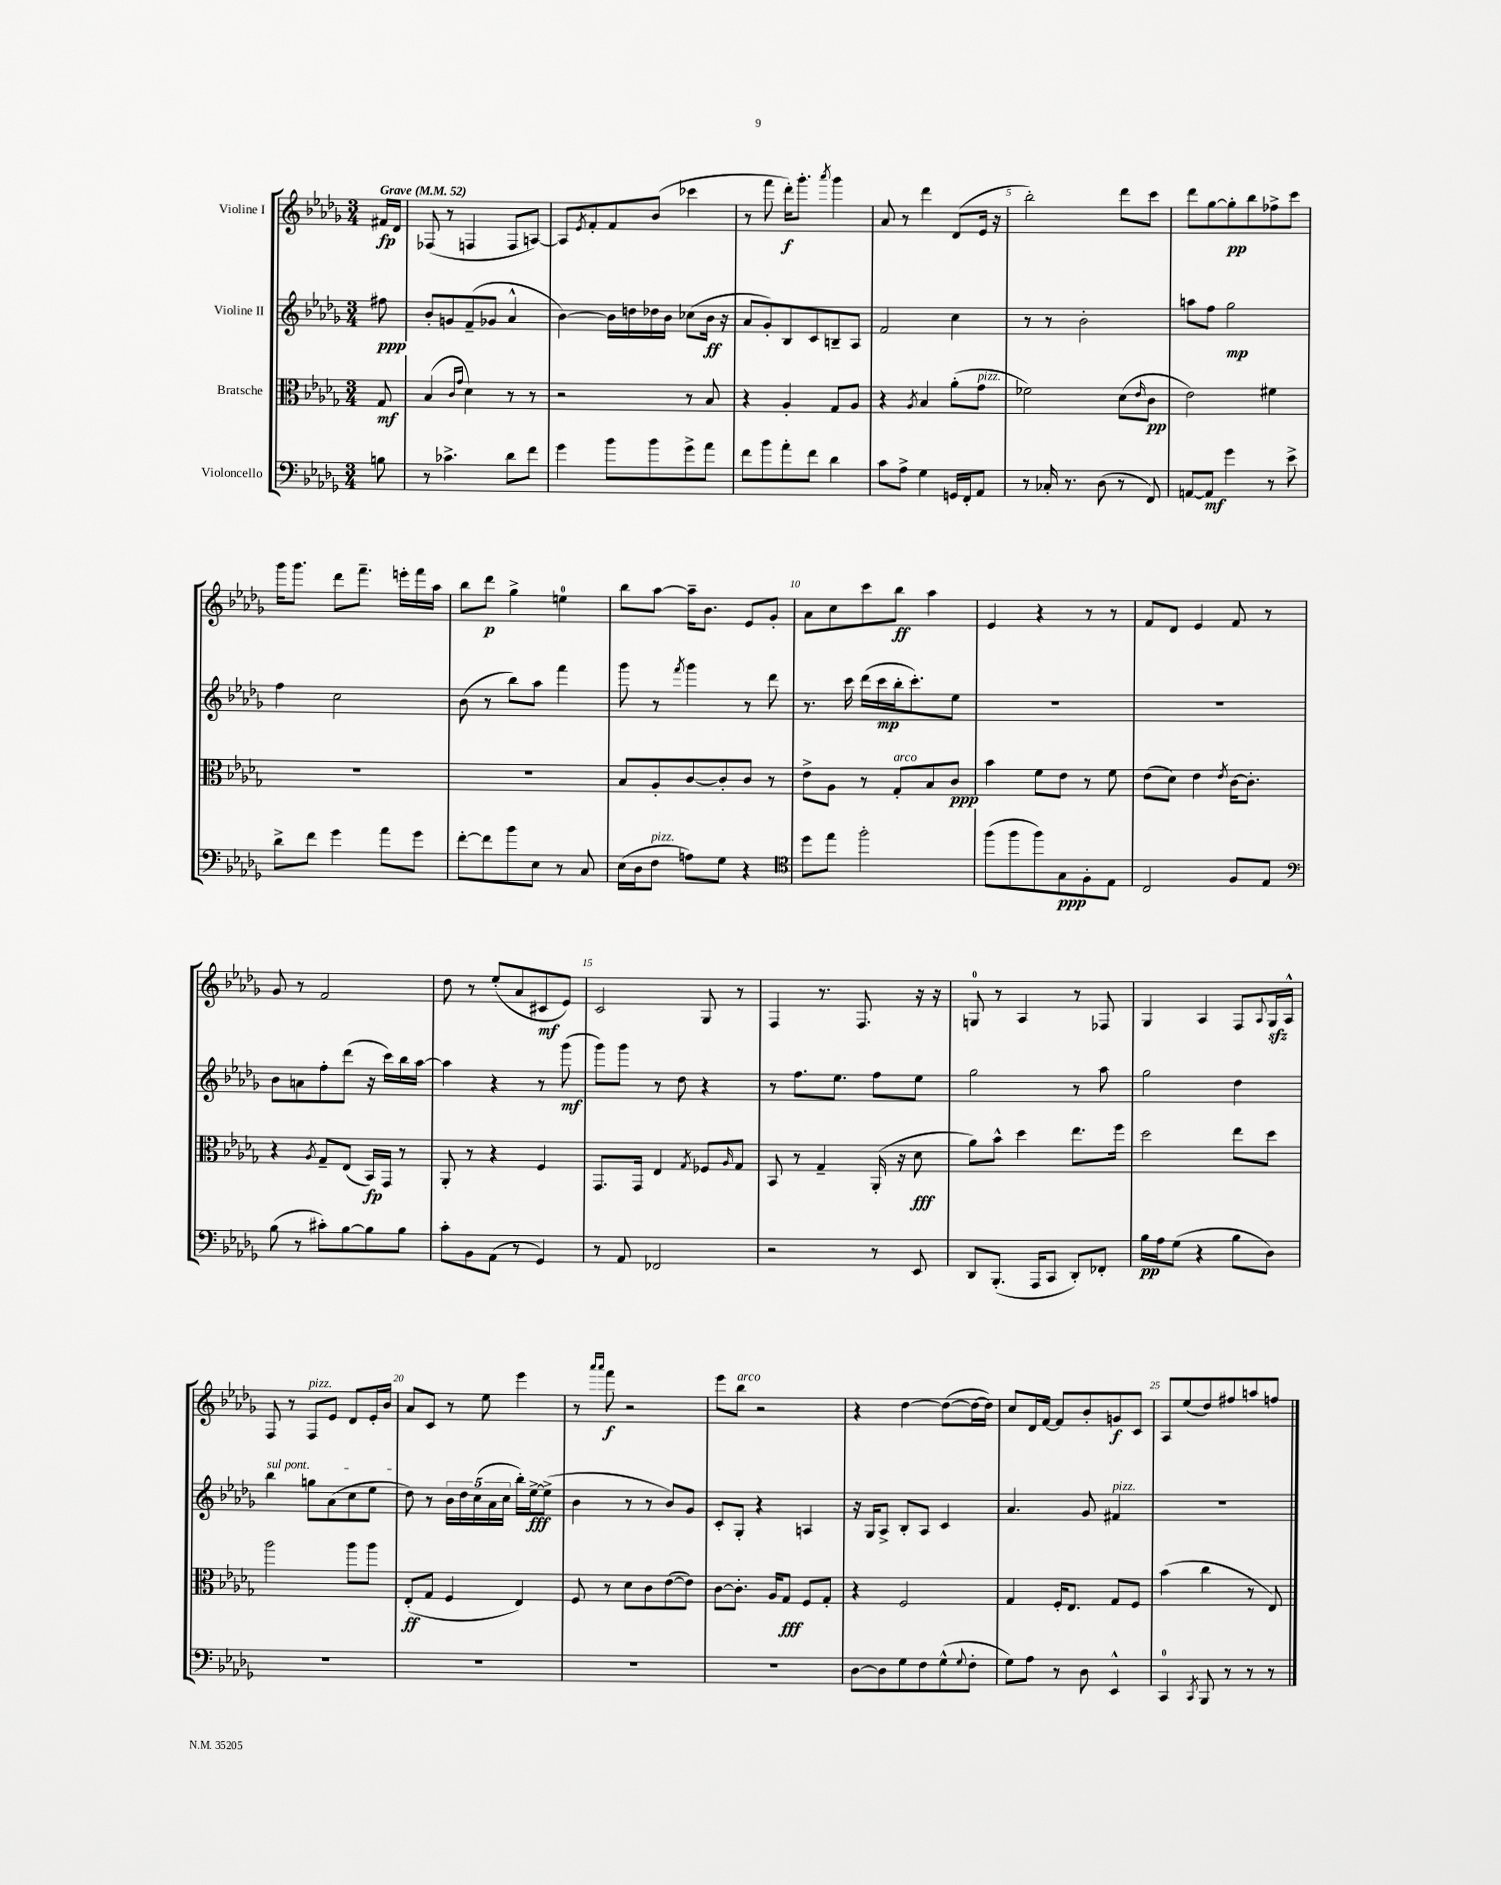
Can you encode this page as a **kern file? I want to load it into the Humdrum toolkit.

**kern	**dynam	**kern	**dynam	**kern	**dynam	**kern	**dynam
*part4	*part4	*part3	*part3	*part2	*part2	*part1	*part1
*staff4	*staff4	*staff3	*staff3	*staff2	*staff2	*staff1	*staff1
*I"Violoncello	*	*I"Bratsche	*	*I"Violine II	*	*I"Violine I	*
*clefF4	*	*clefC3	*	*clefG2	*	*clefG2	*
*k[b-e-a-d-g-]	*	*k[b-e-a-d-g-]	*	*k[b-e-a-d-g-]	*	*k[b-e-a-d-g-]	*
*M3/4	*	*M3/4	*	*M3/4	*	*M3/4	*
*MM52	*	*MM52	*	*MM52	*	*MM52	*
=	=	=	=	=	=	=	=
!	!	!	!	!	!	!LO:TX:a:B:t=Grave	!
8Bn\	.	8G-/	mf	8ff#X\	ppp	16f#X/LL	fp
.	.	.	.	.	.	16d-/JJ	.
=1	=1	=1	=1	=1	=1	=1	=1
8r	.	(4B-/	.	8b-'/L	.	(8F-X/	.
4.c-X^\	.	.	.	8gn/	.	8r	.
.	.	16qqc/LL	.	.	.	.	.
.	.	16qqg-/JJ	.	.	.	.	.
.	.	4d-\)	.	(8f~/	.	4Fn/	.
.	.	.	.	8g-X/J	.	.	.
8d-\L	.	8r	.	4a-^^/	.	8F/L	.
8f\J	.	8r	.	.	.	[8An/J)	.
=2	=2	=2	=2	=2	=2	=2	=2
4g-\	.	2r	.	[4b-\)	.	8A/L]	.
.	.	.	.	.	.	8qe-/	.
.	.	.	.	.	.	8f'/	.
8b-\L	.	.	.	16b-\LL]	.	8f/	.
.	.	.	.	16ddn\	.	.	.
8b-\	.	.	.	16dd-X\	.	(8b-/J	.
.	.	.	.	16b-\JJ	.	.	.
8g-^\	.	8r	.	(8cc-X\L	.	4ccc-X\	.
8a-\J	.	8B-/	.	16b-\Jk	ff	.	.
.	.	.	.	16r	.	.	.
=3	=3	=3	=3	=3	=3	=3	=3
8f\L	.	4r	.	8a-/L	.	8r	.
8b-\	.	.	.	8g-'/)	.	8fff\	.
8a-'\	.	4A-'/	.	8B-/	.	16ddd-'\KL)	f
.	.	.	.	.	.	8.ggg-'\J	.
8f\J	.	.	.	8c/	.	.	.
.	.	.	.	.	.	8qaaa-/	.
4d-\	.	8G-/L	.	8Bn~/	.	4ggg-\	.
.	.	8A-/J	.	8A-/J	.	.	.
=4	=4	=4	=4	=4	=4	=4	=4
8c\L	.	4r	.	2f/	.	8a-/	.
8A-^\J	.	.	.	.	.	8r	.
.	.	8qA-/	.	.	.	.	.
4G-\	.	4B-/	.	.	.	4ddd-\	.
16GGn/LL	.	(8a-'\L	.	4cc\	.	(8d-/L	.
16FF'/J	.	.	.	.	.	.	.
!	!	!LO:TX:a:i:t=pizz.	!	!	!	!	!
8AA-/J	.	8g-\J	.	.	.	16e-/Jk	.
.	.	.	.	.	.	16r	.
=5	=5	=5	=5	=5	=5	=5	=5
8r	.	2f-X\)	.	8r	.	2bb-'\)	.
16C-X'/	.	.	.	8r	.	.	.
8.r	.	.	.	.	.	.	.
.	.	.	.	2b-'\	.	.	.
(8D-\	.	.	.	.	.	.	.
8r	.	(8d-\L	.	.	.	8ddd-\L	.
.	.	16qqe-/	.	.	.	.	.
8FF/)	.	8c\J	pp	.	.	8ccc\J	.
=6	=6	=6	=6	=6	=6	=6	=6
[8AAn/L	.	2e-\)	.	8aan\L	.	8ddd-\L	.
8AA/J]	mf	.	.	8ff\J	.	[8gg-\	.
4g-\	.	.	.	2gg-\	mp	8gg-'\]	pp
.	.	.	.	.	.	8bb-\	.
8r	.	4f#X\	.	.	.	8ff-X^\	.
8e-^\	.	.	.	.	.	8ccc\J	.
!!LO:LB:g=z
=7	=7	=7	=7	=7	=7	=7	=7
8d-^\L	.	2.r	.	4ff\	.	16ggg-\KL	.
.	.	.	.	.	.	8.ggg-\J	.
8f\J	.	.	.	.	.	.	.
4g-\	.	.	.	2cc\	.	8ddd-\L	.
.	.	.	.	.	.	8.fff~\J	.
8a-\L	.	.	.	.	.	.	.
.	.	.	.	.	.	16eeen'\LL	.
8g-\J	.	.	.	.	.	16fff\	.
.	.	.	.	.	.	16aa-\JJ	.
=8	=8	=8	=8	=8	=8	=8	=8
[8f'\L	.	2.r	.	(8b-\	.	8bb-\L	.
8f\]	.	.	.	8r	.	8ddd-\J	p
8b-\	.	.	.	8bb-\L)	.	4gg-^\	.
8E-\J	.	.	.	8aa-\J	.	.	.
8r	.	.	.	4fff\	.	4een\	.
8C/	.	.	.	.	.	.	.
=9	=9	=9	=9	=9	=9	=9	=9
(16E-\LL	.	8B-/L	.	8ggg-\	.	8bb-\L	.
16D-\J	.	.	.	.	.	.	.
!LO:TX:a:i:t=pizz.	!	!	!	!	!	!	!
8F\J	.	8A-'/	.	8r	.	[8aa-\J	.
.	.	.	.	8qfff/	.	.	.
8An\L)	.	[8c/	.	4ggg-\	.	16aa-~\KL]	.
.	.	.	.	.	.	8.b-\J	.
8G-\J	.	8c'/]	.	.	.	.	.
4r	.	8c/J	.	8r	.	8e-/L	.
.	.	8r	.	8ddd-\	.	8g-'/J	.
=10	=10	=10	=10	=10	=10	=10	=10
*clefC4	*	*	*	*	*	*	*
8dd-\L	.	8e-^\L	.	8.r	.	8a-\L	.
8ee-\J	.	8A-\J	.	.	.	8cc\	.
.	.	.	.	16ccc\	.	.	.
2ff'\	.	8r	.	(16ddd-\LL	.	8ccc\	.
.	.	.	.	16ccc\	mp	.	.
!	!	!LO:TX:a:i:t=arco	!	!	!	!	!
.	.	8G-'/L	.	16bb-'\J	.	8bb-\J	ff
.	.	.	.	8.ccc'\)	.	.	.
.	.	8B-/	.	.	.	4aa-\	.
.	.	8c/J	ppp	8ee-\J	.	.	.
=11	=11	=11	=11	=11	=11	=11	=11
(8ff\L	.	4b-\	.	2.r	.	4e-/	.
8ff\	.	.	.	.	.	.	.
8ff\)	.	8f\L	.	.	.	4r	.
8G-\	ppp	8e-\J	.	.	.	.	.
8F'\	.	8r	.	.	.	8r	.
8E-\J	.	8f\	.	.	.	8r	.
=12	=12	=12	=12	=12	=12	=12	=12
2C/	.	(8e-\L	.	2.r	.	8f/L	.
.	.	8d-\J)	.	.	.	8d-/J	.
.	.	4e-\	.	.	.	4e-/	.
.	.	8qe-/	.	.	.	.	.
8F/L	.	[16c\KL	.	.	.	8f/	.
.	.	8.c'\J]	.	.	.	.	.
8E-/J	.	.	.	.	.	8r	.
!!LO:LB:g=z
=13	=13	=13	=13	=13	=13	=13	=13
*clefF4	*	*	*	*	*	*	*
(8B-\	.	4r	.	8b-\L	.	8g-/	.
8r	.	.	.	8an\	.	8r	.
.	.	8qA-/	.	.	.	.	.
8c#X'\L)	.	8G-~/L	.	8ff'\	.	2f/	.
[8B-\	.	(8E-/J	.	(8ddd-\J	.	.	.
8B-\]	.	16BB-/LL)	fp	16r	.	.	.
.	.	16GG-/JJ	.	16ccc\LL)	.	.	.
8B-\J	.	8r	.	16bb-\	.	.	.
.	.	.	.	[16aa-\JJ	.	.	.
=14	=14	=14	=14	=14	=14	=14	=14
8c'\L	.	8AA-'/	.	4aa-\]	.	8dd-\	.
8BB-\	.	8r	.	.	.	8r	.
(8AA-\J	.	4r	.	4r	.	(8ee-'/L	.
8r	.	.	.	.	.	8a-/	.
4GG-/)	.	4F/	.	8r	.	8c#X/	mf
.	.	.	.	(8ggg-\	mf	8e-/J)	.
=15	=15	=15	=15	=15	=15	=15	=15
8r	.	8.GG-/L	.	8ggg-\L)	.	2c/	.
8AA-/	.	.	.	8ggg-\J	.	.	.
.	.	16GG-/Jk	.	.	.	.	.
2FF-X/	.	4E-/	.	8r	.	.	.
.	.	.	.	8dd-\	.	.	.
.	.	8qG-/	.	.	.	.	.
.	.	8F-X/L	.	4r	.	8G-/	.
.	.	16qqA-/	.	.	.	.	.
.	.	8G-/J	.	.	.	8r	.
=16	=16	=16	=16	=16	=16	=16	=16
2r	.	8BB-/	.	8r	.	4F/	.
.	.	8r	.	8.ff\L	.	.	.
.	.	4G-~/	.	.	.	8.r	.
.	.	.	.	8.ee-\J	.	.	.
.	.	.	.	.	.	8.F/	.
8r	.	(16AA-'/	.	8ff\L	.	.	.
.	.	16r	.	.	.	.	.
8EE-/	.	8d-\	fff	8ee-\J	.	16r	.
.	.	.	.	.	.	16r	.
=17	=17	=17	=17	=17	=17	=17	=17
8DD-/L	.	8a-\L)	.	2gg-\	.	8Gn/	.
(8.BBB-'/J	.	8b-^^\J	.	.	.	8r	.
.	.	4dd-\	.	.	.	4A-/	.
16AAA-/KL	.	.	.	.	.	.	.
8CC/J	.	.	.	.	.	.	.
8DD-'/L)	.	8.ee-\L	.	8r	.	8r	.
8FF-X'/J	.	.	.	8aa-\	.	8F-X/	.
.	.	16ff\Jk	.	.	.	.	.
=18	=18	=18	=18	=18	=18	=18	=18
16B-\LL	pp	2dd-\	.	2gg-\	.	4G-/	.
16A-\J	.	.	.	.	.	.	.
(8G-\J	.	.	.	.	.	.	.
4r	.	.	.	.	.	4A-/	.
8B-\L	.	8ee-\L	.	4dd-\	.	8F/L	.
.	.	.	.	.	.	8qqA-/	.
8D-\J)	.	8dd-\J	.	.	.	16G-zz/L	.
.	.	.	.	.	.	16A-^^/JJ	.
!!LO:LB:g=z
=19	=19	=19	=19	=19	=19	=19	=19
!	!	!	!	!LO:TX:a:i:t=sul pont.	!	!	!
2.r	.	2aa-\	.	4bb-\	.	8F/	.
.	.	.	.	.	.	8r	.
!	!	!	!	!	!	!LO:TX:a:i:t=pizz.	!
.	.	.	.	8ggn\L	.	8F/L	.
.	.	.	.	(8a-\	.	8e-/J	.
.	.	8aa-\L	.	8cc\	.	8d-/L	.
.	.	8aa-\J	.	8ee-\J	.	16e-'/L	.
.	.	.	.	.	.	16b-/JJ	.
=20	=20	=20	=20	=20	=20	=20	=20
2.r	.	(8E-'/L	ff	8dd-\)	.	8a-/L	.
.	.	8G-/J	.	8r	.	8c/J	.
.	.	4F/	.	20b-\LL	.	8r	.
.	.	.	.	20dd-\	.	.	.
.	.	.	.	(20cc\	.	.	.
.	.	.	.	.	.	8ee-\	.
.	.	.	.	20a-\	.	.	.
.	.	.	.	20cc\JJ	.	.	.
.	.	4E-/)	.	16bb-'\LL)	.	4eee-\	.
.	.	.	.	[16ee-^\J	fff	.	.
.	.	.	.	(8ee-^\J]	.	.	.
=21	=21	=21	=21	=21	=21	=21	=21
2.r	.	8F/	.	4b-\	.	8r	.
.	.	.	.	.	.	16qqaaa-/LL	.
.	.	.	.	.	.	16qqaaa-/JJ	.
.	.	8r	.	.	.	8fff\	f
.	.	8d-\L	.	8r	.	2r	.
.	.	8c\	.	8r	.	.	.
.	.	([8e-\	.	8b-/L)	.	.	.
.	.	8e-\J])	.	8g-/J	.	.	.
=22	=22	=22	=22	=22	=22	=22	=22
2.r	.	[8c\L	.	8c'/L	.	8eee-\L	.
!	!	!	!	!	!	!LO:TX:a:i:t=arco	!
.	.	8.c'\J]	.	8G-'/J	.	8bb-\J	.
.	.	.	.	4r	.	2r	.
.	.	16A-/KL	.	.	.	.	.
.	.	8G-/J	fff	.	.	.	.
.	.	8F/L	.	4An/	.	.	.
.	.	8G-'/J	.	.	.	.	.
=23	=23	=23	=23	=23	=23	=23	=23
[8D-\L	.	4r	.	16r	.	4r	.
.	.	.	.	16G-/KL	.	.	.
8D-\]	.	.	.	8A-^/J	.	.	.
8G-\	.	2F/	.	8B-'/L	.	[4dd-\	.
8F\	.	.	.	8A-/J	.	.	.
(8G-^^\	.	.	.	4c/	.	(8dd-\L_	.
8qqG-/	.	.	.	.	.	.	.
8F'\J	.	.	.	.	.	16dd-\L_	.
.	.	.	.	.	.	16dd-\JJ])	.
=24	=24	=24	=24	=24	=24	=24	=24
8G-\L)	.	4G-/	.	4.a-/	.	8cc/L	.
8A-\J	.	.	.	.	.	16d-/L	.
.	.	.	.	.	.	[16f/JJ	.
8r	.	16F'/KL	.	.	.	8f/L]	.
.	.	8.E-/J	.	.	.	.	.
8D-\	.	.	.	8g-/	.	8b-'/	.
!	!	!	!	!LO:TX:a:i:t=pizz.	!	!	!
4EE-^^/	.	8G-/L	.	4f#X/	.	8gn/	f
.	.	8F/J	.	.	.	8c/J	.
=25	=25	=25	=25	=25	=25	=25	=25
4CC/	.	(4b-\	.	2.r	.	8A-/L	.
.	.	.	.	.	.	(8ee-/	.
8qCC/	.	.	.	.	.	.	.
8BBB-/	.	4cc\	.	.	.	8dd-/)	.
8r	.	.	.	.	.	8ff#X/	.
8r	.	8r	.	.	.	8aan/	.
8r	.	8E-/)	.	.	.	8ffn/J	.
==	==	==	==	==	==	==	==
*-	*-	*-	*-	*-	*-	*-	*-
